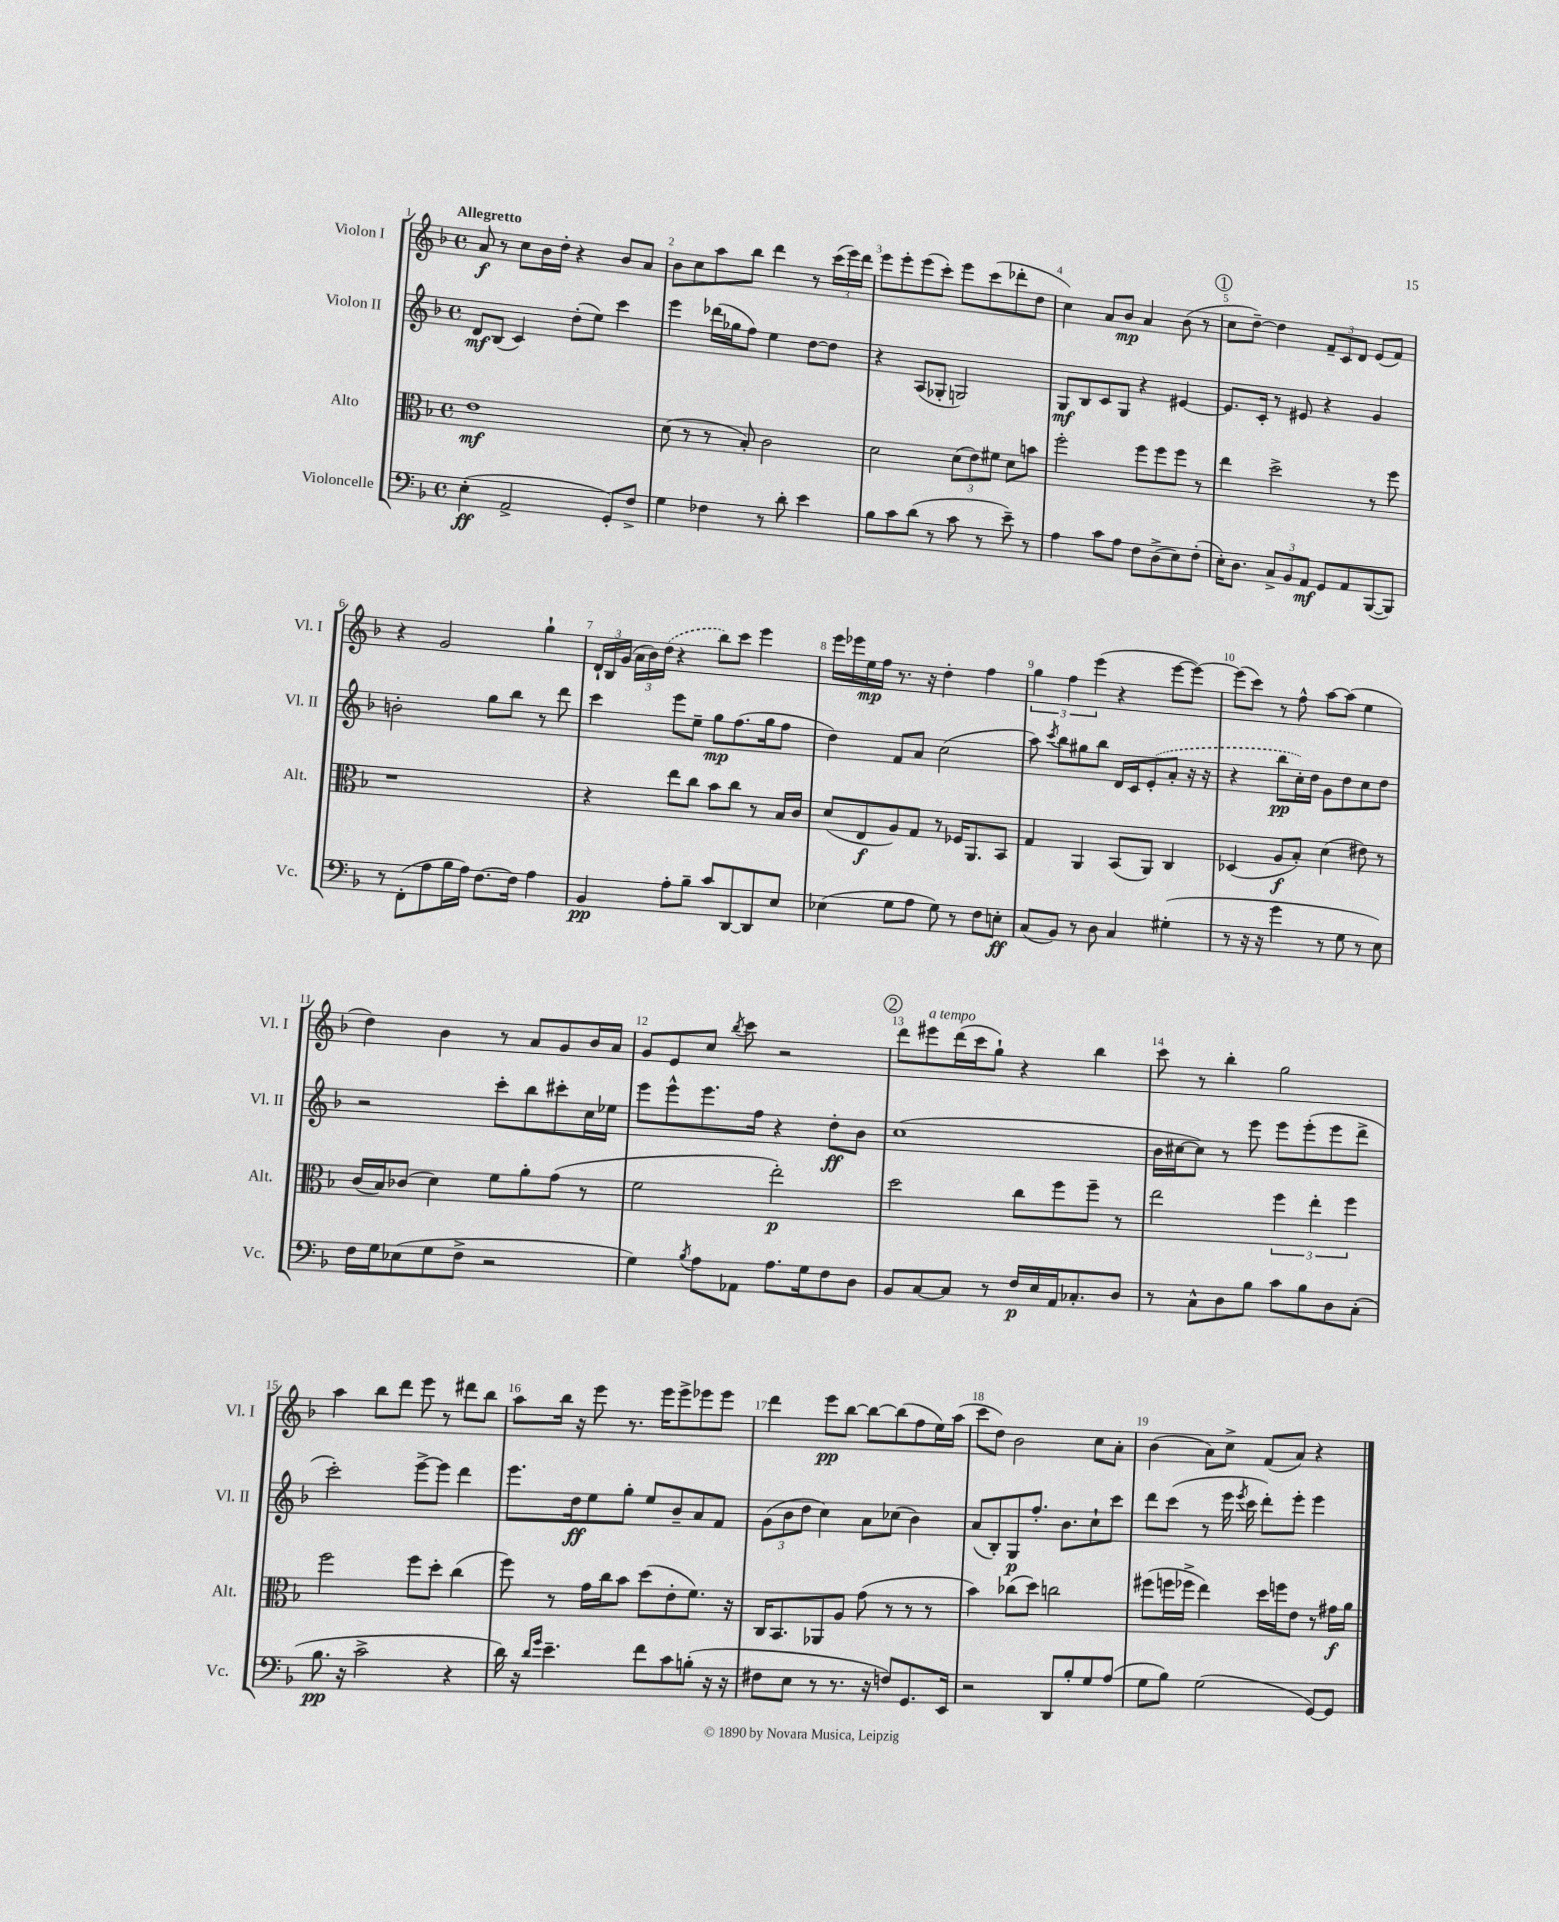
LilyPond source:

<<
\new StaffGroup <<
\new Staff = "s0" \with { instrumentName = "Violon I" shortInstrumentName = "Vl. I" } {
    \clef treble \key f \major \defaultTimeSignature \time 4/4 \tempo "Allegretto"
    \autoBeamOff a'8\f r8 c''8[ bes'16 d''16]-. r4 bes'8[ a'8] |
    bes'8[ c''8 a''8 bes''8] d'''4 r8 \tuplet 3/2 { c'''16[( e'''16) d'''16] } |
    e'''8[ e'''8-. e'''8( c'''8]-.) e'''8[ c'''8( des'''8-. d''8] |
    c''4) a'8[ bes'8]\mp a'4 bes'8( r8 |
    \mark \markup { \circle "1" } c''8[ d''8]~--) d''4 \tuplet 3/2 { f'8[-- c'8 d'8] } e'8[( f'8]) |
    r4 g'2 g''4-! |
    \tuplet 3/2 { d'16[-! bes16 g'16]( } \tuplet 3/2 { a'16[ bes'16) \once \slurDashed d''16]( } r4 bes''8[) c'''8] e'''4 |
    e'''16[ ees'''16 e''16\mp f''16] r8. r16 d''4-. f''4 |
    \tuplet 3/2 { g''4 f''4 e'''4( } r4 e'''8[~ e'''8]~) |
    e'''8[( c'''8]) r8 f''8-^ a''8[~ a''8]( e''4 |
    d''4) bes'4 r8 a'8[ g'8 bes'16 a'16] |
    g'8[ e'8 c''8] \acciaccatura { bes''8 } c'''8 r2 |
    \mark \markup { \circle "2" } d'''8[ eis'''8^\markup { \italic "a tempo" } d'''16( c'''16 g''8]-!) r4 bes''4 |
    c'''8 r8 bes''4-. g''2 |
    a''4 bes''8[ d'''8] e'''8 r8 dis'''8[ bes''8] |
    a''8[ bes''16] r16 e'''8 r8. e'''16[ e'''8-> ees'''8 ees'''8] |
    d'''4 e'''8[\pp bes''8]~ bes''8[~ bes''8( f''8 e''16) a''16]( |
    c'''8[ d''8]) bes'2 c''8[ a'8]-. |
    bes'4( a'8[) c''8]-> f'8[( a'8]) r4 \bar "|." |
}
\new Staff = "s1" \with { instrumentName = "Violon II" shortInstrumentName = "Vl. II" } {
    \clef treble \key f \major \defaultTimeSignature \time 4/4
    \autoBeamOff d'8[\mf bes8]( c'4) d''8[-.( e''8]) c'''4 |
    e'''4 des'''16[( ges''16 f''8]) e''4 d''8[~ d''8] |
    r4 a8[( ges8]-. g2) |
    g8[\mf bes8 c'8 g8] r4 eis'4~ |
    \mark \markup { \circle "1" } eis'8.[ c'16]-. r8 eis'8 r4 g'4 |
    b'2-. g''8[ bes''8] r8 d'''8 |
    c'''4 e'''8[ e''8]-- g''8[\mp f''8.( g''16 f''8] |
    d''4) f'8[ a'8] c''2( |
    a''8) \acciaccatura { c'''8 } bes''8[ gis''8 bes''8] d'16[ c'16 \once \slurDashed e'8-.( a'8]-. r16 r16 |
    r4 bes''8[\pp c''16-.) d''16] g'8[ d''8 c''8 d''8] |
    r2 c'''8[-. bes''8 cis'''8-. c''16 ees''16] |
    e'''8[ e'''8-^ e'''8. f''16] r4 d''8[-.\ff bes'8] |
    \mark \markup { \circle "2" } c''1( |
    bes'16[ cis''16~ cis''8]) r8 e'''8 e'''8[ e'''8-.( e'''8 d'''8]-> |
    c'''2-.) e'''8[~-> e'''8] d'''4 |
    e'''8.[ d''16\ff e''8 g''8]-. e''8[ bes'8-- a'8 f'8] |
    \tuplet 3/2 { g'8[( bes'8 d''8] } c''4) a'8[ ces''8]( bes'4) |
    a'8[( bes8-.) g8\p f''8.]-. bes'8.[ c''8-! c'''8] |
    d'''8[ c'''8]( r8 e'''16 \acciaccatura { e'''8 } c'''16 d'''8[-.) e'''8]-. e'''4 \bar "|." |
}
\new Staff = "s2" \with { instrumentName = "Alto" shortInstrumentName = "Alt." } {
    \clef alto \key f \major \defaultTimeSignature \time 4/4
    \autoBeamOff e'1\mf |
    d'8( r8 r8 bes8-.) c'2 |
    d'2 \tuplet 3/2 { d'8[( e'8) fis'8] } d'8[ b'8] |
    f''2-. f''8[ f''8 f''8] r8 |
    \mark \markup { \circle "1" } e''4 d''2-> r8 f''8 |
    r1 |
    r4 e''8[ c''8] bes'8[ c''8] r8 bes16[ c'16] |
    d'8[( e8\f a8) g8] r8 fes16[ a,8. bes,8] |
    g4 a,4 bes,8[( a,8]) c4 |
    des4( a8[\f bes8]-.) d'4( eis'8) r8 |
    c'16[( bes16) ces'8]( d'4) f'8[ a'8-. g'8]( r8 |
    f'2 e''2-.\p) |
    \mark \markup { \circle "2" } d''2 c''8[ f''8 f''8]-- r8 |
    e''2 \tuplet 3/2 { f''4 e''4-. f''4 } |
    f''2 f''8[ d''8]-. c''4( |
    f''8) r8 g'16[ c''16 bes'8] d''8[( e'8-. f'8.]) r16 |
    c16[ bes,8. aes,8 a8] g'8( r8 r8 r8 |
    bes'4) ces''8[( d''8]) c''2 |
    fis''8[( f''16 fes''16]-> e''4) d''16[ f''16 e'8] r8 gis'16[\f a'16] \bar "|." |
}
\new Staff = "s3" \with { instrumentName = "Violoncelle" shortInstrumentName = "Vc." } {
    \clef bass \key f \major \defaultTimeSignature \time 4/4
    \autoBeamOff e4-.\ff( a,2-> g,8[-.) f8]-> |
    g4 fes4 r8 d'8-. e'4 |
    bes8[ c'8 d'8]( r8 c'8 r8 e'8--) r8 |
    a4 c'8[ a8] f8[ d8->( e8) f8]-.( |
    \mark \markup { \circle "1" } e16[-.) d8.] \tuplet 3/2 { c8[-> bes,8 a,8]\mf } g,8[ a,8 bes,,8~( bes,,8]) |
    r8 f,8[-.( a8 bes16 a16]) f8.[~ f16] a4 |
    bes,4\pp a8[-. bes8]-- c'8[ d,8~ d,8 e8] |
    ees4( g8[ a8] g8) r8 f8[ e8]-.\ff |
    c8[( bes,8]) r8 d8 c4 gis4-.( |
    r8 r16 r16 g'4 r8 g8 r8 e8) |
    f16[ g16 ees8( g8 f8]-> r2 |
    g4) \acciaccatura { bes8 } a8[ aes,8] a8.[ g16 f8 d8] |
    \mark \markup { \circle "2" } bes,8[ c8~ c8] r8 f16[\p e16 a,16 ces8.-. d8] |
    r8 c8[-^ d8 bes8] c'8[ bes8 d8 c8]-.( |
    bes8.\pp r16 c'2-> r4 |
    d'16) r16 \grace { d'16[ g'16] } e'4.-- f'8[ c'8 b8]-.( r16 r16 |
    fis8[ e8] r8 r8. r16 f8[) g,8. e,16] |
    r2 d,8[ bes8-. g8 a8]( |
    g8[ bes8]) g2( g,8[~) g,8] \bar "|." |
}
>>
>>
\layout { \context { \Score \override BarNumber.break-visibility = ##(#f #t #t) barNumberVisibility = #all-bar-numbers-visible } }
